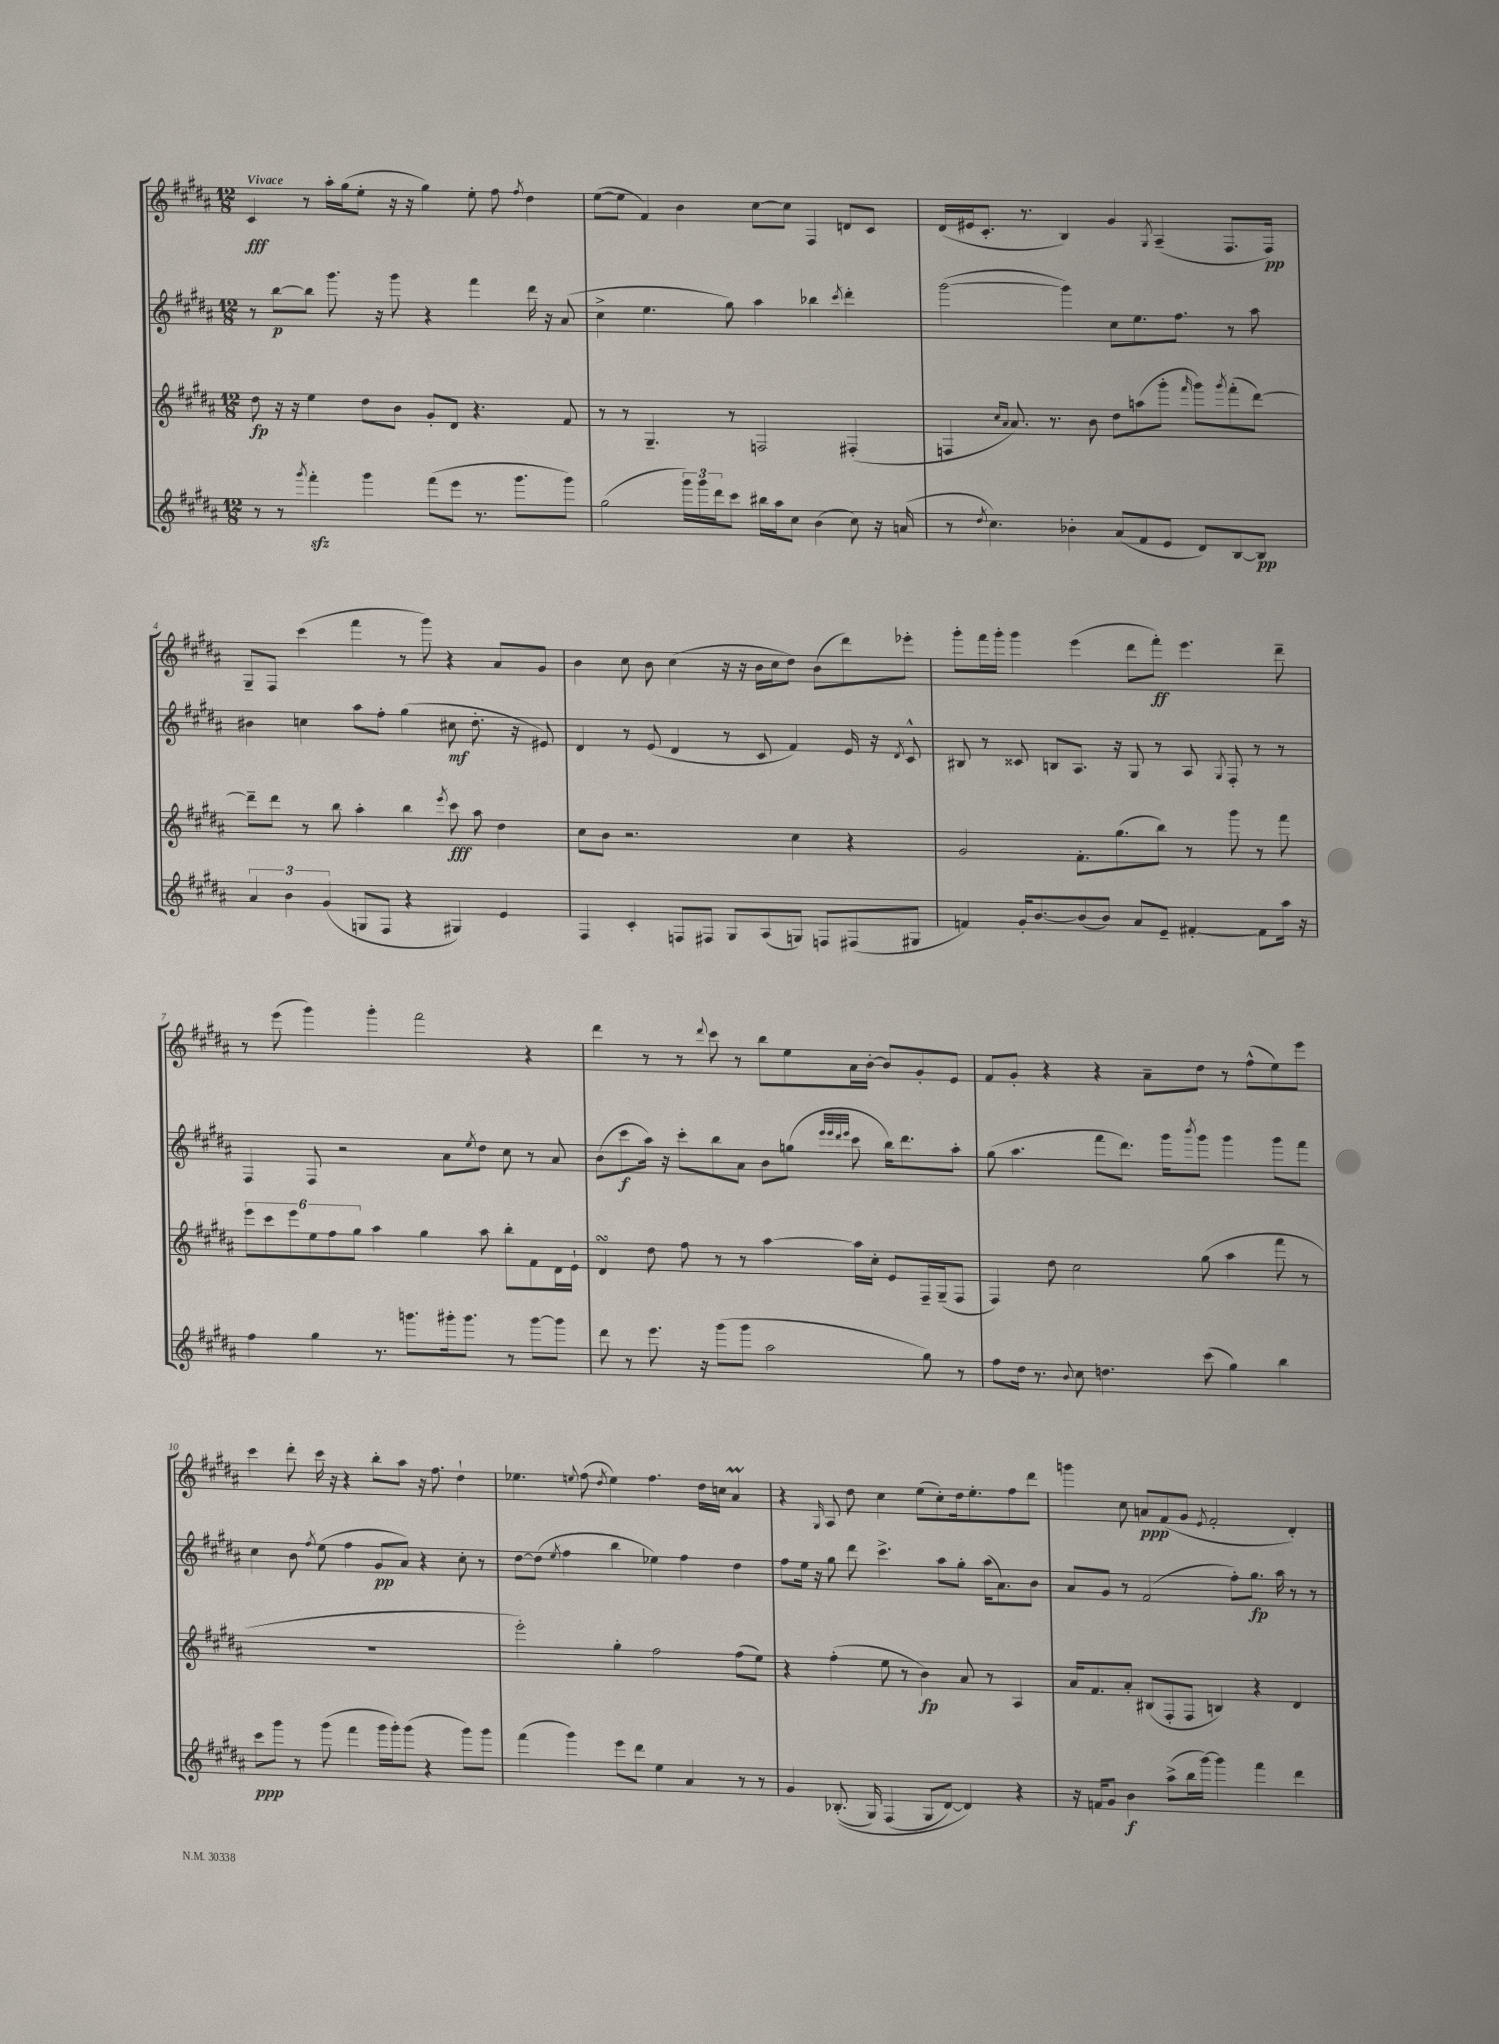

**kern	**dynam	**kern	**dynam	**kern	**dynam	**kern	**dynam
*part4	*part4	*part3	*part3	*part2	*part2	*part1	*part1
*staff4	*staff4	*staff3	*staff3	*staff2	*staff2	*staff1	*staff1
*clefG2	*	*clefG2	*	*clefG2	*	*clefG2	*
*k[f#c#g#d#a#]	*	*k[f#c#g#d#a#]	*	*k[f#c#g#d#a#]	*	*k[f#c#g#d#a#]	*
*M12/8	*	*M12/8	*	*M12/8	*	*M12/8	*
=1	=1	=1	=1	=1	=1	=1	=1
!	!	!	!	!	!	!LO:TX:a:B:t=Vivace	!
8r	.	8dd#\	fp	8r	.	4c#/	fff
8r	.	16r	.	[8bb\L	p	.	.
.	.	16r	.	.	.	.	.
8qggg#/	.	.	.	.	.	.	.
4fff#zz'\	.	4ee\	.	8bb\J]	.	8r	.
.	.	.	.	8.ggg#\	.	16aa#'\LL	.
.	.	.	.	.	.	(16gg#\J	.
4ggg#\	.	8dd#\L	.	.	.	8ee'\J	.
.	.	.	.	16r	.	.	.
.	.	8b\J	.	8ggg#\	.	16r	.
.	.	.	.	.	.	16r	.
(8fff#\L	.	8g#'/L	.	4r	.	4gg#\)	.
8eee\J	.	8d#/J	.	.	.	.	.
8.r	.	4.r	.	4fff#\	.	8ee'\	.
.	.	.	.	.	.	8ff#\	.
8.ggg#\L	.	.	.	.	.	.	.
.	.	.	.	.	.	8qff#/	.
.	.	.	.	16ddd#\	.	4dd#\	.
.	.	.	.	16r	.	.	.
8ggg#\J)	.	8f#/	.	(8a#/	.	.	.
=2	=2	=2	=2	=2	=2	=2	=2
(2gg#\	.	8r	.	4cc#^\	.	([8ee\L	.
.	.	8r	.	.	.	8ee\J]	.
.	.	4.G#~/	.	4.ee\	.	4f#/)	.
24ggg#\LL)	.	.	.	.	.	4b\	.
24ggg#\	.	.	.	.	.	.	.
24ddd#\J	.	.	.	.	.	.	.
8ccc#\J	.	8r	.	8gg#\)	.	.	.
16bb#X\LL	.	2Fn/	.	4aa#\	.	[8cc#\L	.
16aa#\J	.	.	.	.	.	.	.
8cc#\J	.	.	.	.	.	8cc#\J]	.
(4b\	.	.	.	4bb-X\	.	4F#/	.
.	.	.	.	8qccc#/	.	.	.
8cc#\)	.	(4F#X'/	.	4ddd#'\	.	8dn/L	.
16r	.	.	.	.	.	8c#/J	.
(16an/	.	.	.	.	.	.	.
=3	=3	=3	=3	=3	=3	=3	=3
8r	.	4Fn/	.	([2ggg#\	.	(16d#/LL	.
.	.	.	.	.	.	16e#X/J	.
8qdd#/	.	.	.	.	.	.	.
4.cc#\)	.	.	.	.	.	8.c#'/J	.
.	.	16qqcc#/LL	.	.	.	.	.
.	.	16qqa#/JJ	.	.	.	.	.
.	.	8.a#/)	.	.	.	.	.
.	.	.	.	.	.	8.r	.
.	.	8.r	.	.	.	.	.
4b-X'\	.	.	.	4ggg#\])	.	4B/)	.
.	.	8b\	.	.	.	.	.
(8a#/L	.	8dd#\L	.	8cc#\L	.	4g#/	.
8f#/	.	(8aan\	.	8.ee\	.	.	.
.	.	.	.	.	.	8qG#/	.
8e/J	.	8ggg#'\J	.	.	.	(4A#~/	.
.	.	.	.	8.ff#\J	.	.	.
.	.	16qqfff#/	.	.	.	.	.
8d#/L)	.	8ggg#\L)	.	.	.	.	.
.	.	8qggg#/	.	.	.	.	.
[8B/	.	(8fff#'\	.	8r	.	8.F#/L	.
8B/J]	pp	[8ddd#\J)	.	8aa#\	.	.	.
.	.	.	.	.	.	16F#/Jk)	pp
!!LO:LB:g=z
=4	=4	=4	=4	=4	=4	=4	=4
6a#/	.	8ddd#~\L]	.	4b#X\	.	8G#~/L	.
.	.	8ddd#\J	.	.	.	8F#/J	.
6b\	.	.	.	.	.	.	.
.	.	8r	.	4ccn\	.	(4ccc#\	.
(6g#/	.	.	.	.	.	.	.
.	.	8bb\	.	.	.	.	.
8Gn/L	.	4aa#'\	.	8aa#\L	.	4fff#\	.
8F#/J	.	.	.	8ff#'\J	.	.	.
4r	.	4bb\	.	(4gg#\	.	8r	.
.	.	.	.	.	.	8ggg#\)	.
.	.	8qeee/	.	.	.	.	.
4G#X/)	.	8ccc#\	fff	8cc#X\	mf	4r	.
.	.	8aa#\	.	8.dd#'\	.	.	.
4e/	.	4dd#\	.	.	.	8a#/L	.
.	.	.	.	16r	.	.	.
.	.	.	.	8e#X/)	.	8g#/J	.
=5	=5	=5	=5	=5	=5	=5	=5
4F#/	.	8cc#\L	.	4d#/	.	4b\	.
.	.	8b\J	.	.	.	.	.
4c#'/	.	2.r	.	8r	.	8cc#\	.
.	.	.	.	(8e/	.	8b\	.
8Fn/L	.	.	.	4d#/	.	(4cc#\	.
8F#X/J	.	.	.	.	.	.	.
8G#/L	.	.	.	8r	.	16r	.
.	.	.	.	.	.	16r	.
(8A#/	.	.	.	8c#/	.	16b\LL	.
.	.	.	.	.	.	16cc#\J	.
8Gn/J)	.	4cc#\	.	4f#/)	.	8dd#\J)	.
8Fn/L	.	.	.	.	.	(8b\L	.
(8F#X/	.	4r	.	16e/	.	8ddd#\)	.
.	.	.	.	16r	.	.	.
.	.	.	.	8qd#/	.	.	.
8G#X/J	.	.	.	8c#^^/	.	8eee-X'\J	.
=6	=6	=6	=6	=6	=6	=6	=6
4fn/)	.	2g#/	.	8B#X/	.	8ggg#'\L	.
.	.	.	.	8r	.	16fff#\L	.
.	.	.	.	.	.	16ggg#'\JJ	.
16g#'/KL	.	.	.	8c##X/	.	4ggg#\	.
[8.b/	.	.	.	.	.	.	.
.	.	.	.	8Bn/L	.	.	.
(8b/]	.	8.f#'\L	.	8.A#/J	.	(4eee\	.
8b/J)	.	.	.	.	.	.	.
.	.	(8.gg#\	.	16r	.	.	.
8a#/L	.	.	.	8G#/	.	8ddd#\L	.
8e~/J	.	8bb\J)	.	8r	.	8fff#'\J)	ff
[4f#X'/	.	8r	.	8A#/	.	4.eee\	.
.	.	.	.	8qG#/	.	.	.
.	.	8ggg#\	.	8F#'/	.	.	.
8f#\L]	.	8r	.	8r	.	.	.
16aa#\Jk	.	8fff#\	.	8r	.	8ddd#~\	.
16r	.	.	.	.	.	.	.
!!LO:LB:g=z
=7	=7	=7	=7	=7	=7	=7	=7
4ff#\	.	12eee\L	.	4F#/	.	8r	.
.	.	12ccc#\	.	.	.	.	.
.	.	.	.	.	.	(8eee\	.
.	.	12eee\	.	.	.	.	.
4gg#\	.	12ee\	.	8F#/	.	4ggg#\)	.
.	.	12ff#\	.	.	.	.	.
.	.	.	.	2r	.	.	.
.	.	12gg#\J	.	.	.	.	.
8.r	.	4aa#\	.	.	.	4ggg#'\	.
8.gggn\L	.	.	.	.	.	.	.
.	.	4gg#\	.	.	.	2fff#\	.
16ggg#X'\k	.	.	.	8a#\L	.	.	.
8.ggg#\J	.	.	.	.	.	.	.
.	.	.	.	8qee/	.	.	.
.	.	8aa#\	.	8dd#\J	.	.	.
8r	.	8bb'\L	.	8cc#\	.	.	.
[8ggg#\L	.	8f#\	.	8r	.	4r	.
8ggg#\J]	.	16d#\L	.	8a#/	.	.	.
.	.	16e`\JJ	.	.	.	.	.
=8	=8	=8	=8	=8	=8	=8	=8
8ddd#\	.	4d#sSsS/	.	(8b\L	.	4ddd#\	.
8r	.	.	.	8ccc#\	f	.	.
8.eee\	.	8dd#\	.	16aa#\Jk)	.	8r	.
.	.	.	.	16r	.	.	.
.	.	8ff#\	.	8ccc#'\L	.	8r	.
16r	.	.	.	.	.	.	.
.	.	.	.	.	.	8qqddd#/	.
(8ggg#\L	.	8r	.	8bb\	.	8ccc#\	.
8ggg#\J	.	8r	.	8a#\J	.	8r	.
2aa#\	.	[4aa#\	.	8b\L	.	8bb\L	.
.	.	.	.	(8ggn\J	.	8ee\	.
.	.	.	.	32qqeee/LLL	.	.	.
.	.	.	.	32qqeee/	.	.	.
.	.	.	.	32qqddd#/	.	.	.
.	.	.	.	32qqeee/JJJ	.	.	.
.	.	16aa#\LL]	.	8ccc#\	.	16a#\L	.
.	.	16cc#'\JJ	.	.	.	[16b'\JJ	.
.	.	8e/L	.	16bb\KL)	.	8b/L]	.
.	.	.	.	8.ddd#\	.	.	.
8gg#\)	.	16F#~/L	.	.	.	8g#'/	.
.	.	(16G#~/J	.	.	.	.	.
8r	.	8F#/J	.	8aa#'\J	.	8e/J	.
=9	=9	=9	=9	=9	=9	=9	=9
8ff#\L	.	4F#/)	.	(8gg#\	.	8f#/L	.
16dd#\Jk	.	.	.	4.aa#\	.	8g#'/J	.
8.r	.	.	.	.	.	.	.
.	.	8dd#\	.	.	.	4r	.
8qqb/	.	.	.	.	.	.	.
8cc#\	.	2cc#\	.	.	.	.	.
4.ddn\	.	.	.	8fff#\L	.	4r	.
.	.	.	.	8.ddd#\J)	.	.	.
.	.	.	.	.	.	8a#~\L	.
.	.	.	.	16ggg#\KL	.	.	.
.	.	.	.	8qbbb/	.	.	.
(8ccc#\	.	(8gg#\	.	8ggg#\J	.	8dd#\J	.
4gg#\)	.	4aa#\	.	4ggg#\	.	8r	.
.	.	.	.	.	.	(8ff#^^\L	.
4bb\	.	8fff#\	.	8ggg#\L	.	8ee\)	.
.	.	8r	.	8fff#\J	.	8eee\J	.
!!LO:LB:g=z
=10	=10	=10	=10	=10	=10	=10	=10
8ccc#\L	ppp	1.r	.	4cc#\	.	4ccc#\	.
8ggg#\J	.	.	.	.	.	.	.
8r	.	.	.	8b\	.	8ddd#'\	.
.	.	.	.	8qff#/	.	.	.
(8ggg#\	.	.	.	(8ee\	.	16ccc#\	.
.	.	.	.	.	.	16r	.
4fff#\	.	.	.	4ff#\	.	4r	.
16ggg#\LL	.	.	.	8g#/L	pp	8bb'\L	.
16ggg#'\J)	.	.	.	.	.	.	.
(8ggg#\J	.	.	.	8a#/J)	.	8aa#\J	.
4r	.	.	.	4r	.	16r	.
.	.	.	.	.	.	8.ff#\	.
8ggg#\L)	.	.	.	8cc#'\	.	4dd#`\	.
8ggg#\J	.	.	.	8r	.	.	.
=11	=11	=11	=11	=11	=11	=11	=11
(4fff#\	.	2eee'\)	.	[8dd#\L	.	4.ee-X\	.
.	.	.	.	(8dd#\J]	.	.	.
.	.	.	.	8qee/	.	.	.
4ggg#\)	.	.	.	4ff#\	.	.	.
.	.	.	.	.	.	8qqeen/	.
.	.	.	.	.	.	(8ff#\	.
.	.	.	.	.	.	8qdd#/	.
8eee\L	.	4gg#'\	.	4bb\	.	4ee\)	.
8ddd#\J	.	.	.	.	.	.	.
4ee\	.	2ff#\	.	4ee-X\)	.	4.ff#\	.
4a#/	.	.	.	4ff#\	.	.	.
.	.	.	.	.	.	16dd#\LL	.
.	.	.	.	.	.	16ccn\JJ	.
8r	.	(8ff#\L	.	4dd#\	.	4a#m/	.
8r	.	8ee\J)	.	.	.	.	.
=12	=12	=12	=12	=12	=12	=12	=12
4g#/	.	4r	.	8ff#\L	.	4r	.
.	.	.	.	16ee\Jk	.	.	.
.	.	.	.	16r	.	.	.
.	.	.	.	.	.	16qqG#/	.
((8.B-X'/	.	(4ff#'\	.	8gg#\	.	8A#/	.
.	.	.	.	8ddd#\	.	8dd#\	.
16G#/)	.	.	.	.	.	.	.
(4F#/	.	8ee\	.	4.ccc#^\	.	4cc#\	.
.	.	8r	.	.	.	.	.
8G#/L	.	4b\)	fp	.	.	(8ee\L	.
[8d#/J)	.	.	.	8aa#\L	.	8cc#'\)	.
4d#/])	.	8a#/	.	8gg#'\J	.	16dd#\k	.
.	.	.	.	.	.	8.ee'\	.
.	.	8r	.	(16aa#\KL	.	.	.
.	.	.	.	8.a#\)	.	.	.
4r	.	4A#/	.	.	.	8ff#\	.
.	.	.	.	8b\J	.	8ddd#\J	.
=13	=13	=13	=13	=13	=13	=13	=13
16r	.	16a#/KL	.	8a#/L	.	4gggn\	.
16fn/KL	.	8.f#/	.	.	.	.	.
8g#/J	.	.	.	8g#/J	.	.	.
4b\	f	8a#'/J	.	8r	.	8cc#\	.
.	.	(8B#X/L	.	(2f#/	.	8an/L	ppp
(8aa#^\L	.	8F#'/	.	.	.	(8f#/	.
16bb\L	.	8F#/J	.	.	.	8g#/J	.
[16ggg#\JJ)	.	.	.	.	.	.	.
.	.	.	.	.	.	8qe/	.
4ggg#\]	.	4Bn/)	.	.	.	2f#'/	.
.	.	.	.	8ff#'\L)	.	.	.
4fff#\	.	4r	.	8.gg#\J	fp	.	.
.	.	.	.	16aa#\	.	.	.
4ddd#\	.	4d#/	.	8r	.	4d#'/)	.
.	.	.	.	8r	.	.	.
==	==	==	==	==	==	==	==
*-	*-	*-	*-	*-	*-	*-	*-
